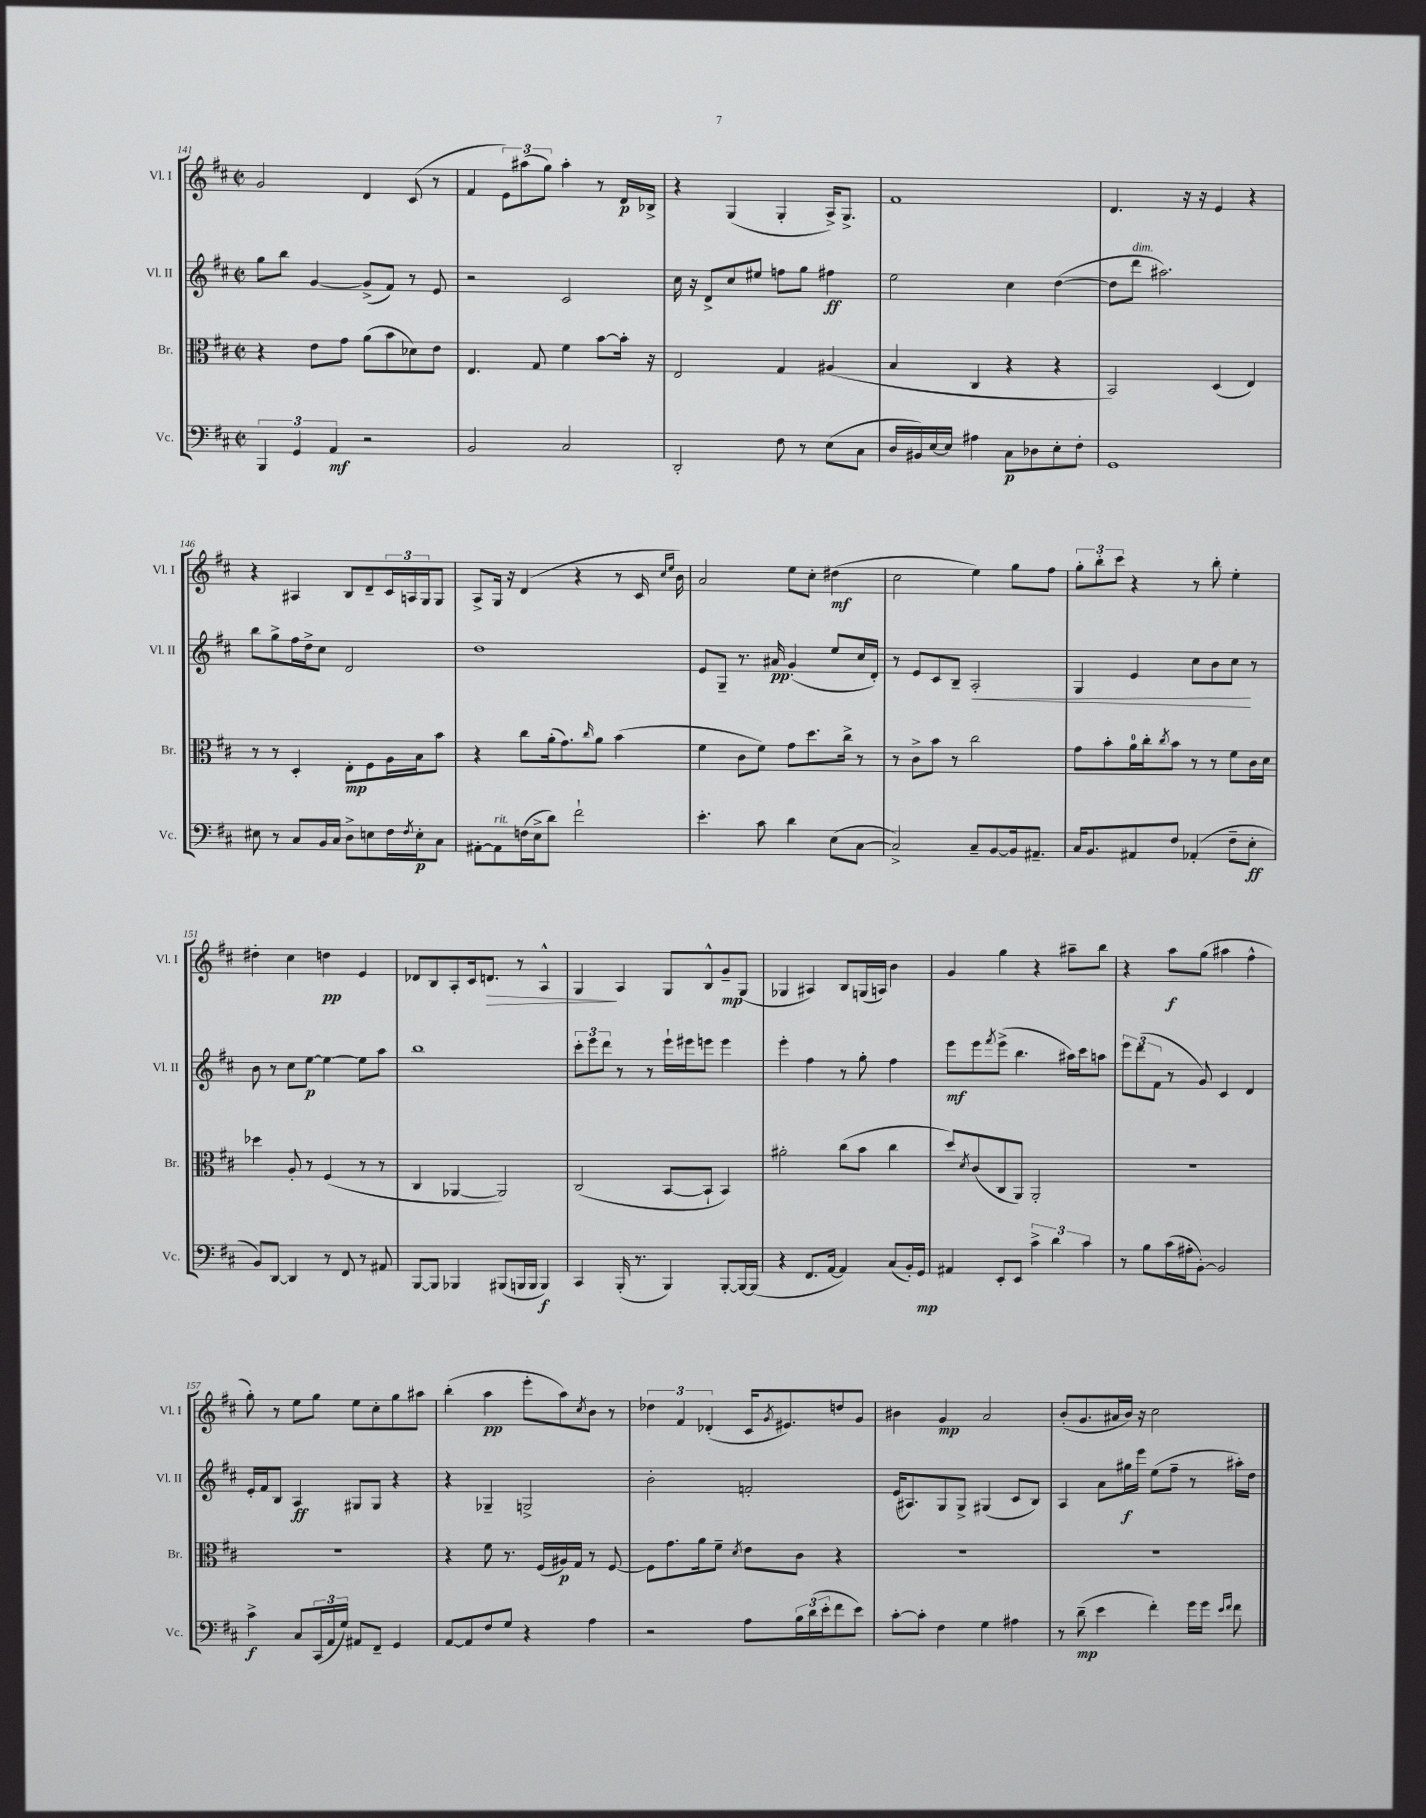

**kern	**kern	**kern	**kern
*staff4	*staff3	*staff2	*staff1
*clefF4	*clefC3	*clefG2	*clefG2
*k[f#c#]	*k[f#c#]	*k[f#c#]	*k[f#c#]
*M2/2	*M2/2	*M2/2	*M2/2
*met(c|)	*met(c|)	*met(c|)	*met(c|)
6BBB	4r	8gg	2g
.	.	8bb	.
6GG	.	.	.
.	8e	[4g	.
6AA	.	.	.
.	8g	.	.
2r	(8a	(8g^]	4d
.	8b	8f#)	.
.	8d-)	8r	(8c#
.	8e	8e	8r
=	=	=	=
2BB	4.E	2r	4f#
.	.	.	12e)
.	.	.	(12aa#
.	8G	.	.
.	.	.	12gg)
2C#	4f#	2c#	4aa#'
.	[8b	.	8r
.	16b']	.	16d
.	16r	.	16B-^
=	=	=	=
2DD'	2E	16cc#	4r
.	.	16r	.
.	.	8d^	.
.	.	8cc#	(4G
.	.	8ee#	.
8F#	4G	8ff	4G'
8r	.	8gg	.
(8E	(4A#	4ff#	16A^)
.	.	.	8.G^
8C#	.	.	.
=	=	=	=
16D	4B	2ee	1f#
16BB#)	.	.	.
[16E	.	.	.
16E]	.	.	.
4A#	4C#	.	.
8C#	4r	4cc#	.
8D-	.	.	.
8E'	4r	([4dd	.
8F#'	.	.	.
=	=	=	=
1GG	2BB)	8dd]	4.d
.	.	8ddd	.
.	.	2.aa#)	.
.	.	.	16r
.	.	.	16r
.	(4D	.	4e
.	4E)	.	4r
=	=	=	=
8E#	8r	8bb	4r
8r	8r	8gg^	.
8C#	4D'	16ff#	4A#
.	.	16dd^	.
16BB	.	8cc#	.
16C#	.	.	.
8D^	8E'	2d	8B
8E	8F#	.	8d~
16F#	16A	.	24c#
.	.	.	24A
8qF#	.	.	.
16E'	16B	.	.
.	.	.	24G
8C#	8b	.	8G
=	=	=	=
[8AA#'	4r	1dd	8A^
8AA#]	.	.	16G
.	.	.	16r
(16F	8cc#	.	(4d
16E^	.	.	.
8d)	(16a'	.	.
.	8.g)	.	.
2f#`	.	.	4r
.	16qqcc#	.	.
.	8a	.	.
.	(4b	.	8r
.	.	.	16c#
.	.	.	16qqcc#
.	.	.	16qqee
.	.	.	16b)
=	=	=	=
4.e'	4f#	8e	2a
.	.	8G~	.
.	8c#	8.r	.
8c#	8f#)	.	.
.	.	16a#	.
4d	8g	(4g'	8ee
.	8.dd	.	8cc#'
(8E	.	8ee	(4dd#
.	16cc#^	.	.
[8C#	8r	16cc#	.
.	.	16d')	.
=	=	=	=
2C#^])	8r	8r	2cc#
.	8c#^	8e	.
.	8b	8c#	.
.	8r	8B~	.
8C#~	2cc#	2A'	4ee)
[8BB	.	.	.
16BB]	.	.	8gg
8.AA#~	.	.	.
.	.	.	8ff#
=	=	=	=
16C#	8g	4G	12gg'
8.BB	.	.	.
.	.	.	12bb'
.	8b'	.	.
.	.	.	12ccc#
8AA#	16a	4e	4r
.	16cc#'	.	.
.	8qcc#	.	.
8F#	8b	.	.
(4AA-'	8r	8cc#	8r
.	8r	8b	8bb'
8F#~	8f#	8cc#	4ee'
8E'	16c#	8r	.
.	16d	.	.
=	=	=	=
8BB)	4dd-	8b	4dd#'
[8DD	.	8r	.
4DD]	8A'	8cc#	4cc#
.	8r	[8ee	.
8r	(4F#	4ee_	4dd
8FF#	.	.	.
8r	8r	8ee]	4e
8AA#	8r	8aa	.
=	=	=	=
[8BBB	4C#	1bb	8d-
8BBB]	.	.	8B
4BBB-	[4AA-	.	8A'
.	.	.	16c#
.	.	.	8.d
(8BBB#	2AA-])	.	.
16BBB	.	.	8r
16BBB	.	.	.
4BBB)	.	.	4A^^
=	=	=	=
4CC#	(2C#	12ccc#'	4G
.	.	12eee	.
.	.	12ddd	.
(16BBB'	.	8r	4A
8.r	.	.	.
.	.	8r	.
4BBB)	[8BB	16eee`	8G
.	.	16eee#	.
.	8BB`]	8eee	8B^^
[8BBB'	4BB)	4eee	8g~
16BBB_	.	.	(8G
(16BBB]	.	.	.
=	=	=	=
4r	2a#'	4eee'	4G-
8.FF#	.	4ff#	4A#)
[16AA	.	.	.
4AA])	(8cc#	8r	8B
.	8b	8gg'	(16G
.	.	.	16A)
(8C#	4cc#	4ff#	4b
16BB')	.	.	.
16GG	.	.	.
=	=	=	=
4AA#	8dd)	8eee	4g
.	8qd	.	.
.	(8c#	8eee	.
.	.	8qfff#	.
8EE'	8C#	(8eee^	4gg
8EE	8AA)	4.bb	.
6c#^	2AA'	.	4r
6d	.	.	.
.	.	16aa#)	8aa#~
.	.	16ccc#	.
6c#	.	.	.
.	.	8aa	8bb
=	=	=	=
8r	1r	12eee	4r
.	.	(12ddd	.
8B	.	.	.
.	.	12f#	.
(16c#	.	8r	8aa
16A#'	.	.	.
[8BB')	.	8g)	(8gg
2BB]	.	4c#	4aa#
.	.	4d	4ff#^^
=	=	=	=
4c#^	1r	16e'	8gg')
.	.	16f#	.
.	.	8B	8r
8C#	.	4A	8ee
(24CC#	.	.	8gg
24AA	.	.	.
24G)	.	.	.
8AA#	.	8G#	8ee
8FF#~	.	8G#	8cc#'
4GG	.	4r	8gg
.	.	.	8aa#
=	=	=	=
[8AA	4r	4r	(4bb'
8AA]	.	.	.
8F#	8f#	4G-~	4aa
8G	8.r	.	.
4r	.	2G^	8eee'
.	(16F#	.	.
.	16A#)	.	8aa)
.	16G	.	.
.	.	.	8qcc#
4A	8r	.	8b
.	[8F#	.	8r
=	=	=	=
2r	8F#]	2b'	6dd-
.	8.g	.	.
.	.	.	6f#
.	16a	.	.
.	.	.	(6d-'
.	8f#~	.	.
.	8qd	.	.
8A	8e	2f'	16c#
.	.	.	8qg
.	.	.	8.e#)
24B	8c#	.	.
(24d	.	.	.
24e'	.	.	.
8f#	4r	.	8dd
8e)	.	.	8g
=	=	=	=
[8c#'	1r	(16e	4b#
.	.	8.A#)	.
8c#']	.	.	.
4F#	.	8G	4g
.	.	8G^	.
4G	.	(4G#	2a
4A#	.	8c#	.
.	.	8B)	.
=	=	=	=
8r	1r	4A	(8b'
(8d~	.	.	8.g
4e	.	8a	.
.	.	.	16a#
.	.	16gg#	16b)
.	.	16eee	16r
4f#')	.	(8ee	2cc#
.	.	8ff#~	.
16g	.	8r	.
16g	.	.	.
16qqe	.	.	.
16qqf#	.	.	.
8f#	.	16aa#')	.
.	.	16dd	.
==	==	==	==
*-	*-	*-	*-
